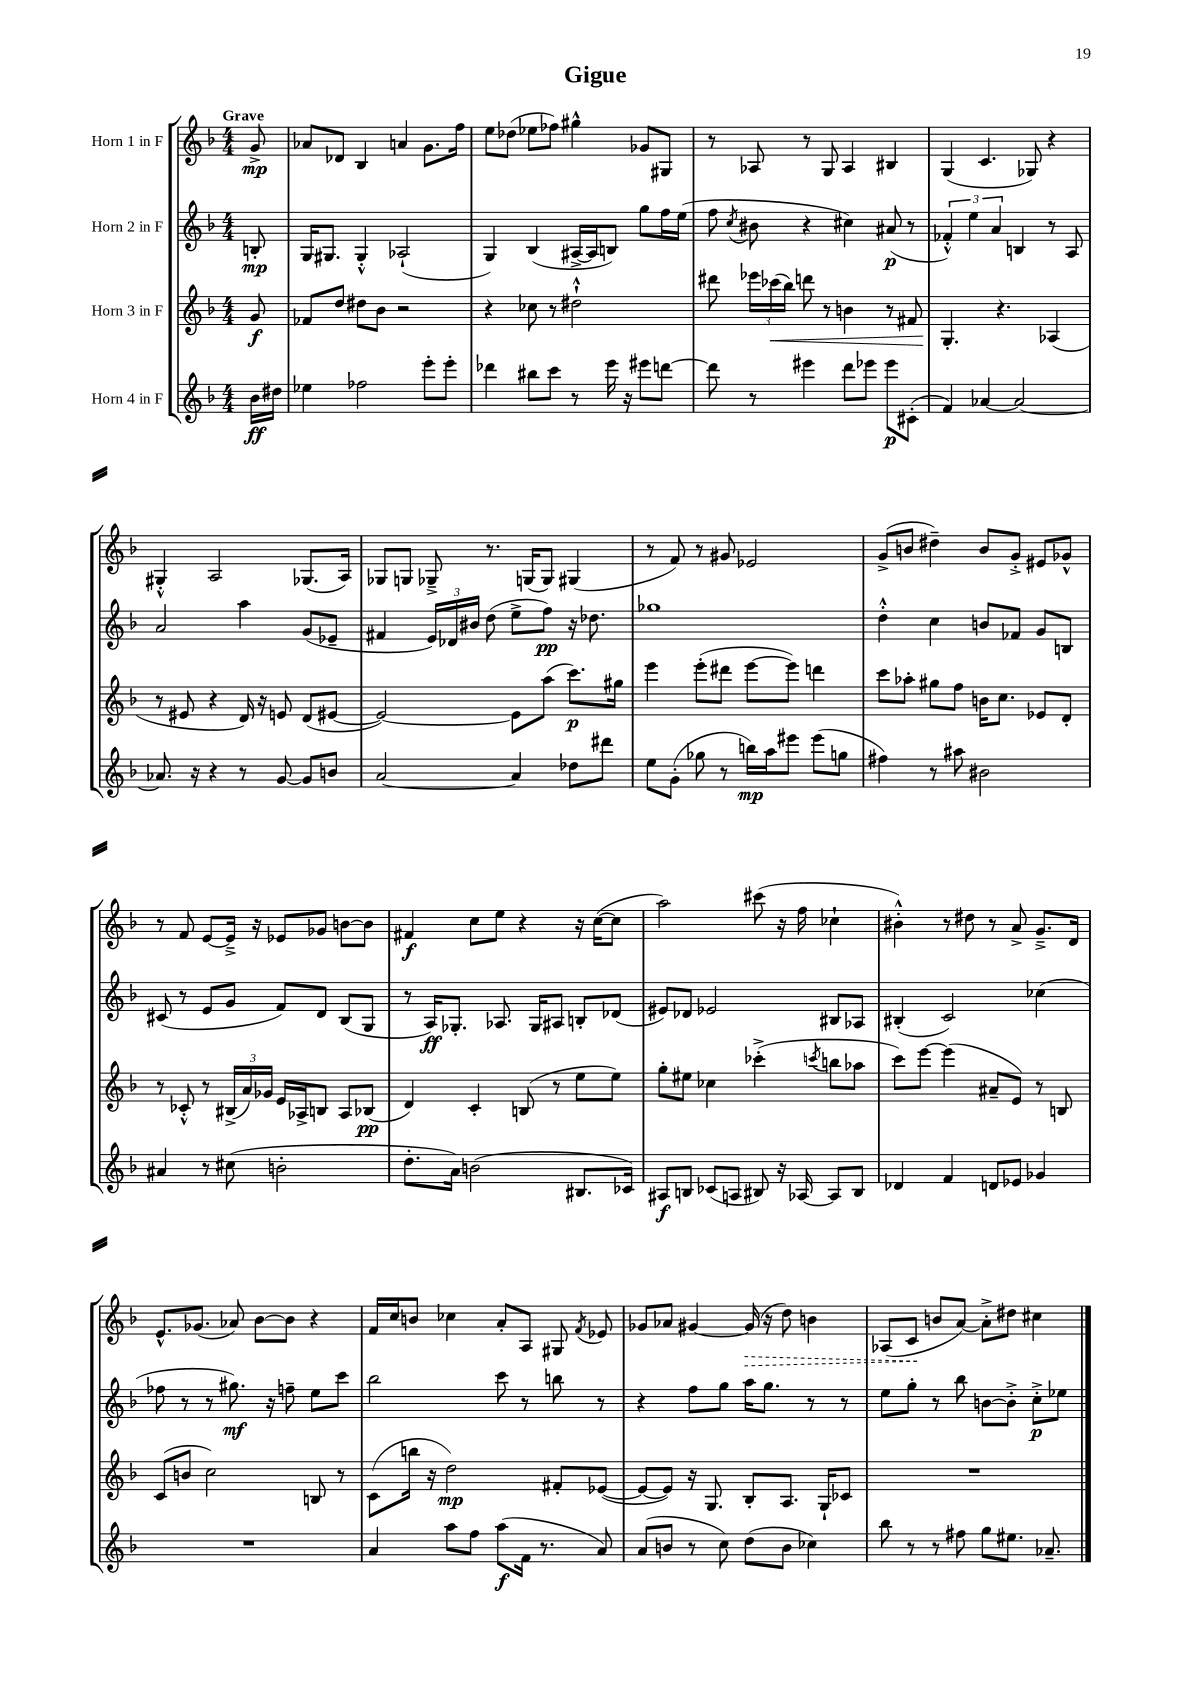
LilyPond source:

\header { title = "Gigue" }
<<
\new StaffGroup <<
\new Staff = "s0" \with { instrumentName = "Horn 1 in F" } {
    \clef treble \key f \major \numericTimeSignature \time 4/4 \partial 8 \tempo "Grave"
    \autoBeamOff g'8->\mp |
    aes'8[ des'8] bes4 a'4 g'8.[ f''16] |
    e''8[ des''8]( ees''8[ fes''8]) gis''4-^ ges'8[ gis8] |
    r8 aes8 r8 g8 aes4 bis4 |
    g4( c'4. ges8) r4 |
    gis4-.-^ a2 ges8.[( a16]) |
    ges8[ g8] ges8---> r8. g16[( g8]) gis4( |
    r8 f'8) r8 gis'8 ees'2 |
    g'8[->( b'8] dis''4--) b'8[ g'8]-.-> eis'8[ ges'8]-^ |
    r8 f'8 e'8[~ e'16]---> r16 ees'8[ ges'8] b'8[~ b'8] |
    fis'4\f c''8[ e''8] r4 r16 c''16[~( c''8] |
    a''2) cis'''8( r16 f''16 ces''4-! |
    bis'4-.-^) r8 dis''8 r8 a'8-> g'8.[---> d'16] |
    e'8.[-^ ges'8.]( aes'8) bes'8[~ bes'8] r4 |
    f'16[ c''16 b'8] ces''4 a'8[-. a8] gis8 \acciaccatura { f'8 } ees'8 |
    ges'8[ aes'8] gis'4~ \once \override Hairpin.style = #'dashed-line gis'16\>( r16 d''8) b'4 |
    aes8[( c'8]\! b'8[ a'8]~) a'8[-.-> dis''8] cis''4 \bar "|." |
}
\new Staff = "s1" \with { instrumentName = "Horn 2 in F" } {
    \clef treble \key f \major \numericTimeSignature \time 4/4 \partial 8
    \autoBeamOff b8-.\mp |
    g16[ gis8.] gis4-.-^ aes2-!( |
    g4) bes4( ais16[~-> ais16 b8]) g''8[ f''16 e''16]( |
    f''8 \acciaccatura { c''8 } bis'8 r4 cis''4) ais'8\p( r8 |
    \tuplet 3/2 { fes'4-.-^) e''4 a'4 } b4 r8 a8 |
    a'2 a''4 g'8[( ees'8]-- |
    fis'4 \tuplet 3/2 { e'16[) des'16 bis'16] } d''8( e''8[-> f''8]\pp) r16 des''8. |
    ges''1 |
    d''4-.-^ c''4 b'8[ fes'8] g'8[ b8] |
    cis'8( r8 e'8[ g'8] f'8[) d'8] bes8[( g8] |
    r8 a16[\ff) ges8.]-. aes8. ges16[ ais8] b8[-. des'8]( |
    eis'8[) des'8] ees'2 bis8[ aes8] |
    bis4-.( c'2) ces''4( |
    fes''8 r8 r8 gis''8.\mf) r16 f''8-- e''8[ c'''8] |
    bes''2 c'''8 r8 b''8 r8 |
    r4 f''8[ g''8] a''16[ g''8.] r8 r8 |
    e''8[ g''8]-. r8 bes''8 b'8[~ b'8]-.-> c''8[-.->\p ees''8] \bar "|." |
}
\new Staff = "s2" \with { instrumentName = "Horn 3 in F" } {
    \clef treble \key f \major \numericTimeSignature \time 4/4 \partial 8
    \autoBeamOff g'8\f |
    fes'8[ d''8] dis''8[ bes'8] r2 |
    r4 ces''8 r8 dis''2-!-^ |
    dis'''8 \tuplet 3/2 { ees'''16[ ces'''16\<( bes''16]) } d'''8 r8 b'4 r8 fis'8 |
    g4.-.\! r4. aes4( |
    r8 eis'8 r4 d'16) r16 e'8 d'8[( eis'8]~ |
    eis'2~) eis'8[ a''8]( c'''8.[\p) gis''16] |
    e'''4 e'''8[-.( dis'''8] e'''8[~ e'''8]) d'''4 |
    c'''8[ aes''8]-. gis''8[ f''8] b'16[ c''8.] ees'8[ d'8]-. |
    r8 ces'8-.-^ r8 \tuplet 3/2 { bis16[->( a'16) ges'16] } e'16[ aes16-> b8] aes8[ bes8]\pp( |
    d'4) c'4-. b8( r8 e''8[ e''8]) |
    g''8[-. eis''8] ces''4 ces'''4-.->( \acciaccatura { c'''8 } b''8[ aes''8] |
    c'''8[) e'''8]~ e'''4( ais'8[-- e'8]) r8 b8 |
    c'8[( b'8] c''2) b8 r8 |
    c'8[( b''16] r16 d''2\mp) fis'8[-. ees'8]~( |
    ees'8[~ ees'8]) r16 g8. bes8[-. a8.] g16[-! ces'8] |
    R1 \bar "|." |
}
\new Staff = "s3" \with { instrumentName = "Horn 4 in F" } {
    \clef treble \key f \major \numericTimeSignature \time 4/4 \partial 8
    \autoBeamOff bes'16[\ff dis''16] |
    ees''4 fes''2 e'''8[-. e'''8]-. |
    des'''4 bis''8[ c'''8] r8 e'''16 r16 eis'''8[ d'''8]~ |
    d'''8 r8 eis'''4 d'''8[ ees'''8] ees'''8[\p cis'8]-.( |
    f'4) aes'4~ aes'2~ |
    aes'8. r16 r4 r8 g'8~ g'8[ b'8] |
    a'2~ a'4 des''8[ dis'''8] |
    e''8[ g'8]-.( ges''8 r8 b''16[\mp) a''16 eis'''8] eis'''8[( g''8] |
    fis''4) r8 ais''8 bis'2 |
    ais'4 r8 cis''8( b'2-. |
    d''8.[-. a'16]) b'2( bis8.[ ces'16]) |
    ais8[\f b8] ces'8[( a8] bis8) r16 aes16~ aes8[ bis8] |
    des'4 f'4 d'8[ ees'8] ges'4 |
    R1 |
    a'4 a''8[ f''8] a''8[\f( f'16] r8. a'8) |
    a'8[( b'8] r8 c''8) d''8[( b'8] ces''4) |
    bes''8 r8 r8 fis''8 g''8[ eis''8.] aes'8.-- \bar "|." |
}
>>
>>
\layout { \context { \Score \remove "Bar_number_engraver" } }
